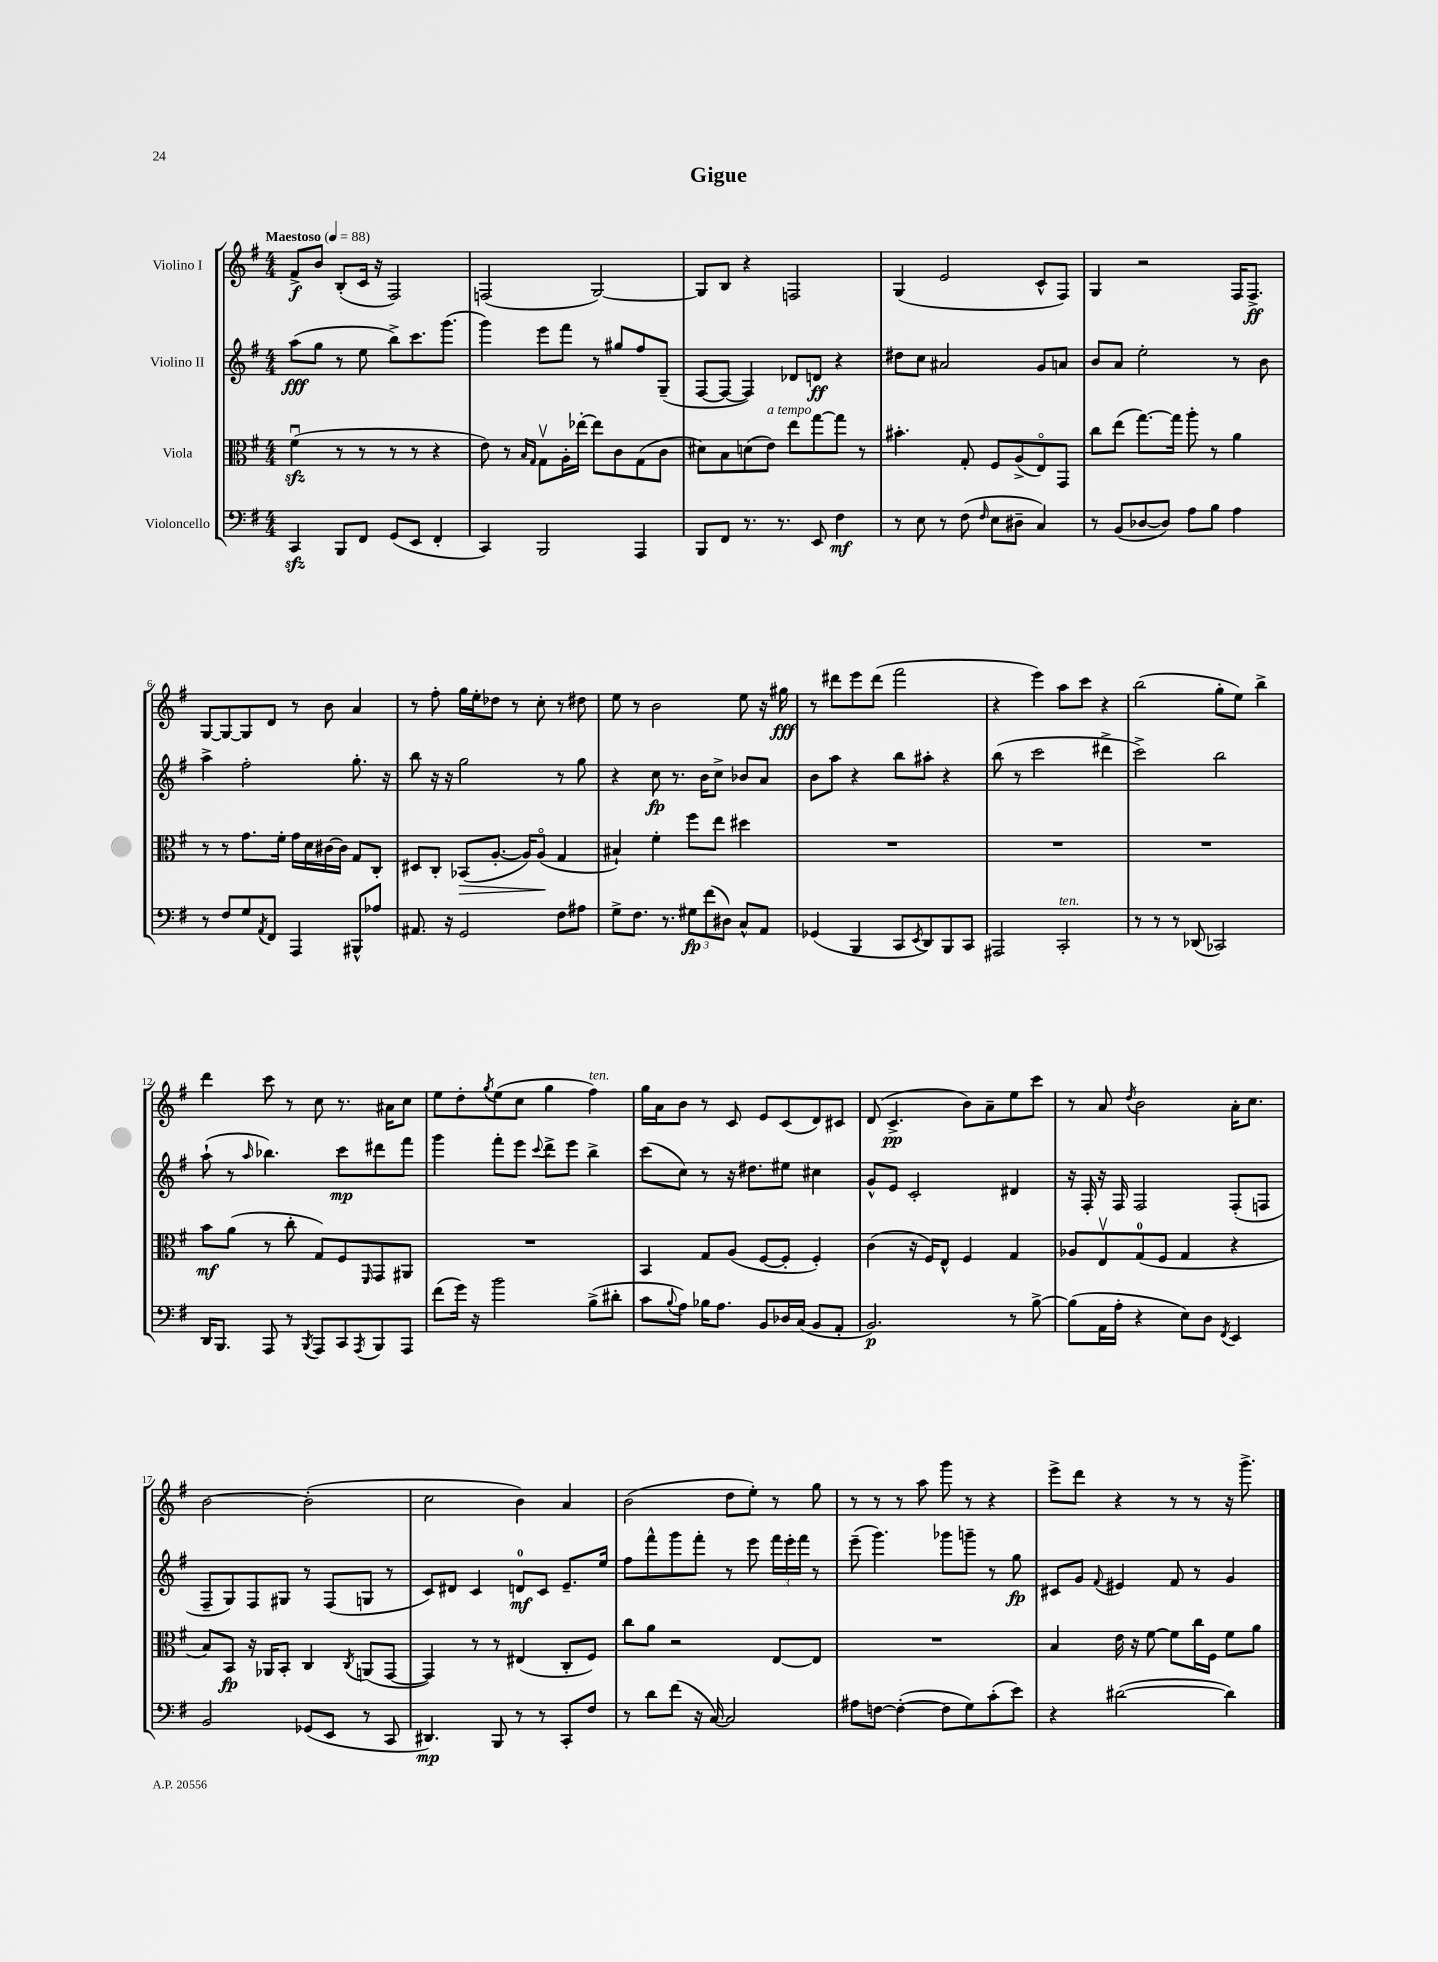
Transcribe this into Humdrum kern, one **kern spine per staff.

**kern	**kern	**kern	**kern
*staff4	*staff3	*staff2	*staff1
*clefF4	*clefC3	*clefG2	*clefG2
*k[f#]	*k[f#]	*k[f#]	*k[f#]
*M4/4	*M4/4	*M4/4	*M4/4
*MM88	*MM88	*MM88	*MM88
4CC	(4f#u	(8aa	8f#^
.	.	8gg	8b
8BBB	8r	8r	(8B'
8FF#	8r	8ee	16c
.	.	.	16r
(8GG	8r	8bb^)	2F#)
8EE	8r	8.ccc	.
4FF#'	4r	.	.
.	.	(8.ggg	.
=	=	=	=
4CC)	8e)	4ggg)	(2F
.	8r	.	.
.	16qqB	.	.
.	16qqG	.	.
2BBB	8Gv	8eee	.
.	16A'	8fff#	.
.	[16ee-'	.	.
.	8ee-]	8r	[2G)
.	8c	8gg#	.
4AAA	(8G	8ff#	.
.	8c	(8G~	.
=	=	=	=
8BBB	8d#)	[8F#	8G]
8FF#	8B	8F#_	8B
8.r	(8d	4F#])	4r
.	8e)	.	.
8.r	.	.	.
.	8ee	8d-	2F
8EE	[8gg	8d	.
4F#	8gg]	4r	.
.	8r	.	.
=	=	=	=
8r	4.b#'	8dd#	(4G
8E	.	8cc	.
8r	.	2a#	2e
(8F#	8G'	.	.
16qqF#	.	.	.
8E	8F#	.	.
8D#~	(8A^	.	.
4C)	8Eo)	8g	8c^^
.	8GG	8a	8F#)
=	=	=	=
8r	8cc	8b	4G
(8BB	(8ee	8a	.
[8D-	[8.gg)	2ee'	2r
8D-])	.	.	.
.	16gg]	.	.
8A	8aa'	.	.
8B	8r	.	.
4A	4a	8r	16F#
.	.	.	8.F#^
.	.	8b	.
=	=	=	=
8r	8r	4aa^	[8G
8F#	8r	.	8G_
8G	8.g	2ff#'	8G]
8qAA	.	.	.
8FF#	.	.	8d
.	16f#'	.	.
4AAA	16g	.	8r
.	16d	.	.
.	[16c#	.	8b
.	16c#]	.	.
8BBB#^^	8G	8.gg'	4a
8A-	8C'	.	.
.	.	16r	.
=	=	=	=
8.AA#	8D#	8bb	8r
.	8C'	16r	8ff#'
16r	.	16r	.
2GG	(8BB-	2gg	16gg
.	.	.	16ee'
.	[8.A'	.	8dd-
.	.	.	8r
.	16A])	.	.
.	(8Ao	.	8cc'
8F#	4G	8r	8r
8A#	.	8gg	8dd#
=	=	=	=
8G^	4B#`)	4r	8ee
8.F#	.	.	8r
.	4f#'	8cc	2b
8.r	.	.	.
.	.	8.r	.
12G#	8ff#	.	.
.	.	16b	.
(12f#	.	.	.
.	8ee	8cc^	.
12D#)	.	.	.
8C^^	4dd#	8b-	8ee
8AA	.	8a	16r
.	.	.	16gg#
=	=	=	=
(4GG-	1r	8b	8r
.	.	8aa	8ddd#
4BBB	.	4r	8eee
.	.	.	(8ddd#
8CC	.	8bb	2fff#
8qEE	.	.	.
8DD)	.	8aa#'	.
8BBB	.	4r	.
8CC	.	.	.
=	=	=	=
2AAA#	1r	(8bb	4r
.	.	8r	.
.	.	2ccc	4eee)
2CC'	.	.	8aa
.	.	.	8ccc
.	.	4ddd#^	4r
=	=	=	=
8r	1r	2ccc^)	(2bb
8r	.	.	.
8r	.	.	.
(8DD-	.	.	.
2CC-)	.	2bb	8gg'
.	.	.	8ee)
.	.	.	4bb^
=	=	=	=
16DD	8b	(8aa`	4ddd
8.BBB	.	.	.
.	(8a	8r	.
.	.	16qqaa	.
8AAA	8r	4.bb-)	8ccc
8r	8cc'	.	8r
8qBBB	.	.	.
8AAA	8G)	.	8cc
8CC	8F#	8ccc	8.r
8qAAA	16qqFF#	.	.
8BBB	8GG	8ddd#	.
.	.	.	16a#
8AAA	8AA#	8fff#	8cc
=	=	=	=
(8f#	1r	4ggg	8ee
16g)	.	.	8dd'
16r	.	.	.
.	.	.	8qgg
2b	.	8fff#'	(8ee
.	.	8eee	8cc
.	.	8qqccc	.
.	.	8ddd^	4gg
.	.	8eee	.
(8B^	.	4bb^	4ff#)
8d#'	.	.	.
=	=	=	=
8c	4BB	(8ccc	16gg
.	.	.	16a
8qqB	.	.	.
8A)	.	8cc)	8b
16B-	8G	8r	8r
8.A	.	.	.
.	(8A	16r	8c
.	.	8.dd#	.
8BB	[8F#	.	8e
16D-	8F#']	8ee#	(8c
(16C	.	.	.
8BB	4F#')	4cc#	8d)
8AA'	.	.	8c#
=	=	=	=
2.BB)	(4c	8g^^	(8d
.	.	8e	4.c^
.	16r	2c'	.
.	16F#)	.	.
.	8E^^	.	.
.	4F#	.	8b)
.	.	.	8a~
8r	4G	4d#	8ee
[8B^	.	.	8ccc
=	=	=	=
(8B]	8A-	16r	8r
.	.	16F#'	.
16AA	8Ev	16r	8a
16A'	.	16F#	.
.	.	.	8qdd
4r	(8G	2F#	2b
.	8F#	.	.
8E)	4G	.	.
8D	.	.	.
8qFF#	.	.	.
4EE	4r	(8F#'	16a'
.	.	.	8.cc
.	.	8F	.
=	=	=	=
2BB	8B)	8F#~	[2b
.	8BB	8G)	.
.	16r	8F#	.
.	16AA-	.	.
.	8BB'	8G#	.
(8GG-	4C	8r	(2b']
8EE	.	(8F#	.
.	8qC	.	.
8r	(8AA	8G	.
8CC	[8GG	8r	.
=	=	=	=
4.DD#)	4GG])	8c)	2cc
.	.	8d#	.
.	8r	4c	.
8BBB	8r	.	.
8r	(4E#	8d	4b)
8r	.	8c	.
8CC'	8C'	8.e~	4a
8F#	8F#)	.	.
.	.	16ee	.
=	=	=	=
8r	8cc	8ff#	(2b
8d	8a	8fff#^^	.
(8f#	2r	8ggg	.
16r	.	8fff#'	.
[16C)	.	.	.
2C]	.	8r	8dd
.	.	8eee	8ee')
.	[8E	24fff#	8r
.	.	24eee'	.
.	.	24fff#	.
.	8E]	8r	8gg
=	=	=	=
8A#	1r	(8eee~	8r
[8F	.	4.ggg)	8r
(4F'_	.	.	8r
.	.	.	8aa
8F]	.	8ggg-	8ggg
8G)	.	8ggg~	8r
(8c'	.	8r	4r
8e)	.	8gg	.
=	=	=	=
4r	4B	8c#	8eee^
.	.	8g	8ddd
.	.	8qqf#	.
([2d#	16e	4e#	4r
.	16r	.	.
.	[8f#	.	.
.	8f#]	8f#	8r
.	16cc	8r	8r
.	16F#	.	.
4d#])	8f#	4g	16r
.	.	.	8.ggg^
.	8a	.	.
==	==	==	==
*-	*-	*-	*-
